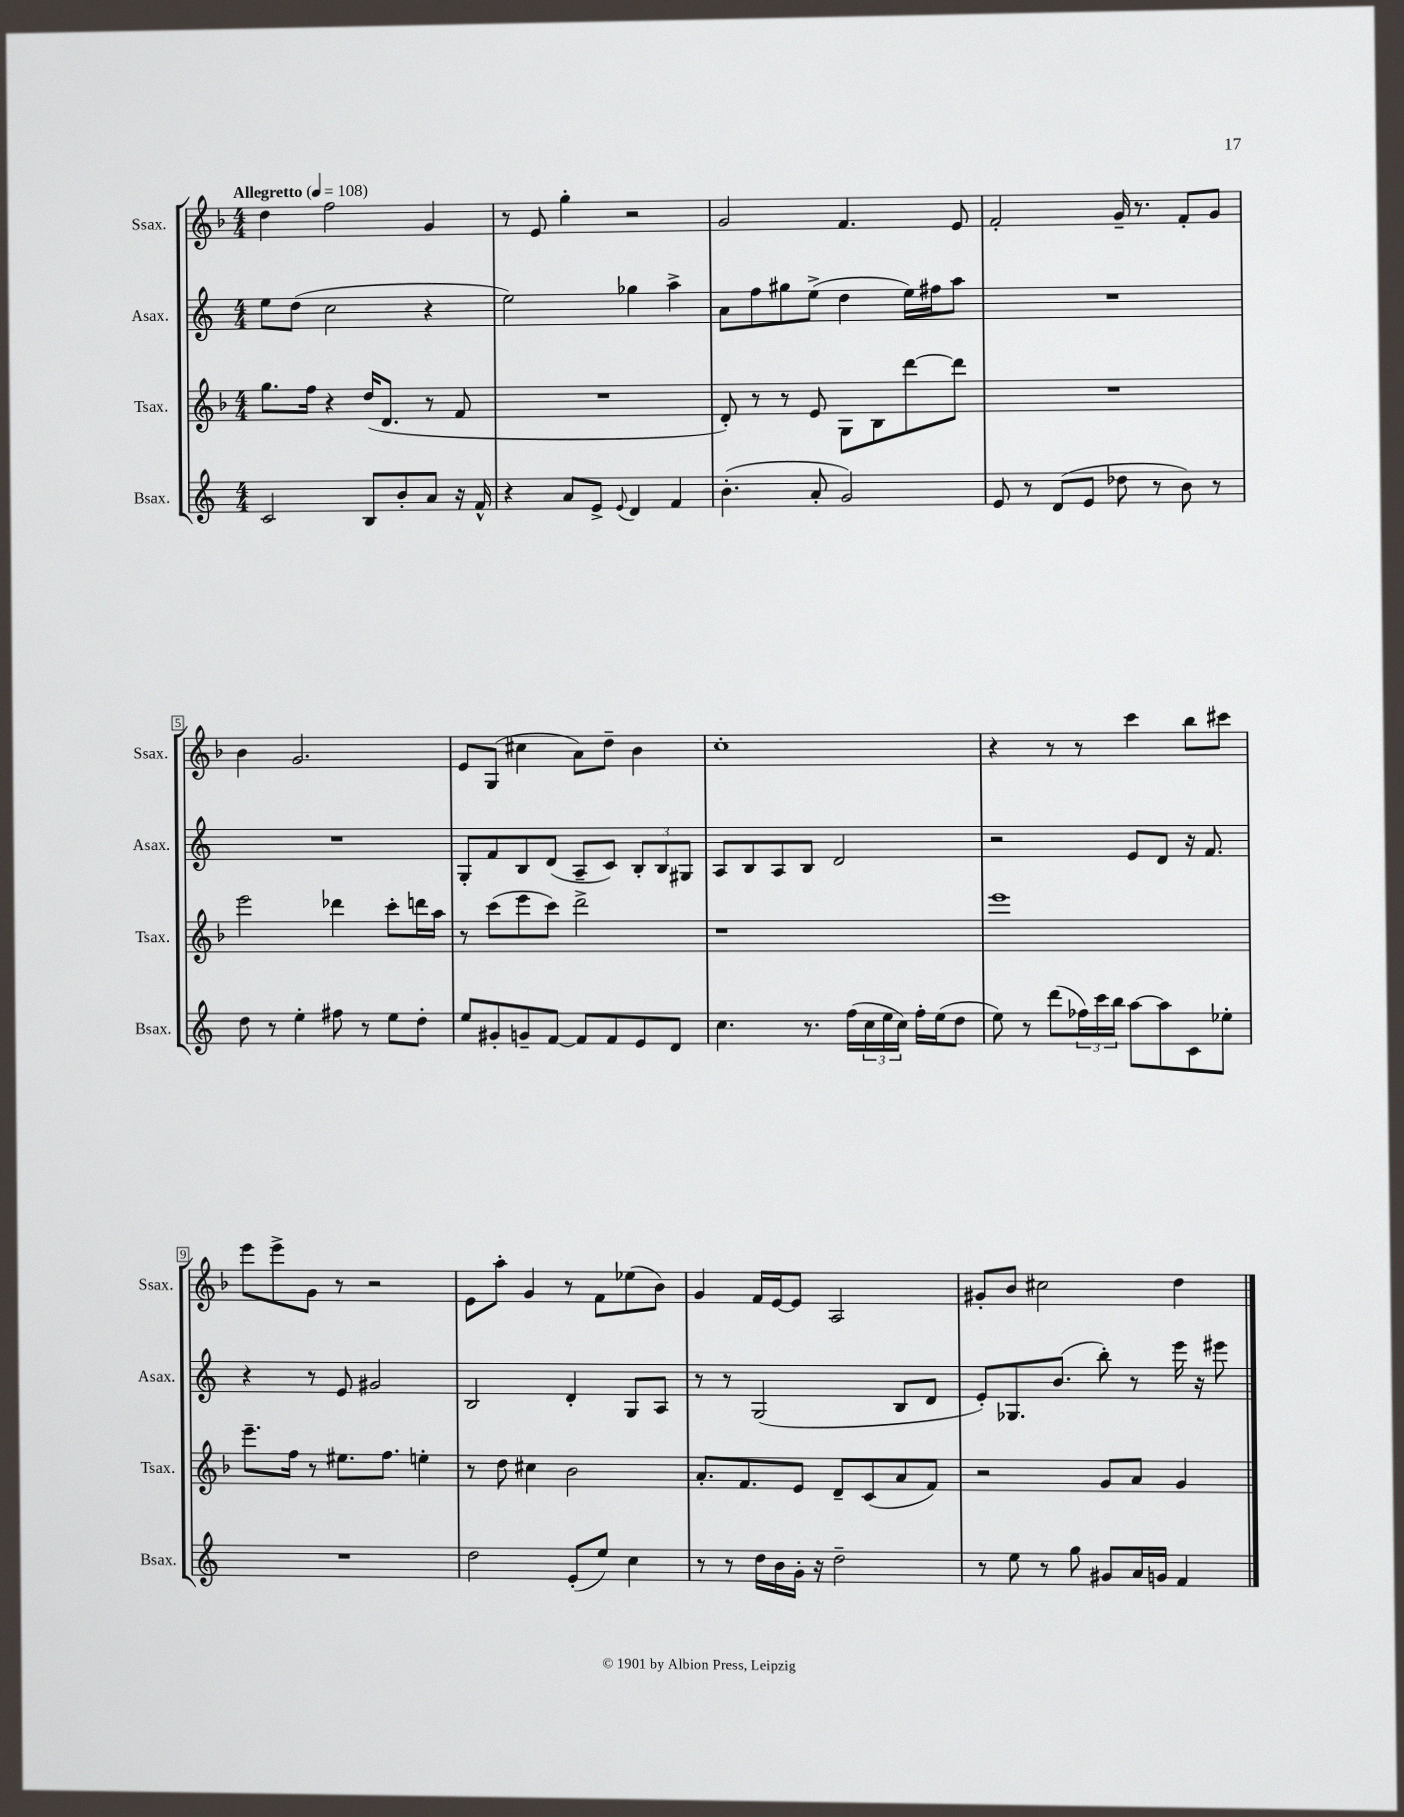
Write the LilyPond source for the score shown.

<<
\new StaffGroup <<
\new Staff = "s0" \with { instrumentName = "Ssax." shortInstrumentName = "Ssax." } {
    \clef treble \key f \major \numericTimeSignature \time 4/4 \tempo "Allegretto" 4 = 108
    d''4 f''2 g'4 |
    r8 e'8 g''4-. r2 |
    g'2 f'4. e'8 |
    f'2-. g'16-- r8. f'8-. g'8 |
    bes'4 g'2. |
    e'8 g8( cis''4 a'8) d''8-- bes'4 |
    c''1-. |
    r4 r8 r8 c'''4 bes''8 cis'''8 |
    e'''8 e'''8-> g'8 r8 r2 |
    e'8 a''8-. g'4 r8 f'8 ees''8( bes'8) |
    g'4 f'16 e'16~ e'8 a2 |
    gis'8-. bes'8 cis''2 d''4 \bar "|." |
}
\new Staff = "s1" \with { instrumentName = "Asax." shortInstrumentName = "Asax." } {
    \clef treble \key c \major \numericTimeSignature \time 4/4
    e''8 d''8( c''2 r4 |
    e''2) ges''4 a''4-> |
    a'8 f''8 gis''8 e''8->( d''4 e''16) fis''16 a''8 |
    R1 |
    R1 |
    g8-. f'8 b8 d'8( a8-- c'8) \tuplet 3/2 { b8-. b8 gis8 } |
    a8 b8 a8 b8 d'2 |
    r2 e'8 d'8 r16 f'8. |
    r4 r8 e'8 gis'2 |
    b2 d'4-. g8 a8 |
    r8 r8 g2( b8 d'8 |
    e'8-.) ges8. b'8.( b''8-.) r8 e'''16 r16 eis'''8 \bar "|." |
}
\new Staff = "s2" \with { instrumentName = "Tsax." shortInstrumentName = "Tsax." } {
    \clef treble \key f \major \numericTimeSignature \time 4/4
    g''8. f''16 r4 d''16( d'8. r8 f'8 |
    R1 |
    d'8-.) r8 r8 e'8 g8 bes8 d'''8~ d'''8 |
    R1 |
    e'''2 des'''4 c'''8-. d'''16 a''16 |
    r8 c'''8( e'''8 c'''8) d'''2-> |
    r1 |
    e'''1 |
    e'''8.-- f''16 r8 eis''8. f''8. e''4-. |
    r8 d''8 cis''4 bes'2 |
    a'8.-. f'8. e'8 d'8-- c'8( a'8 f'8) |
    r2 g'8 a'8 g'4 \bar "|." |
}
\new Staff = "s3" \with { instrumentName = "Bsax." shortInstrumentName = "Bsax." } {
    \clef treble \key c \major \numericTimeSignature \time 4/4
    c'2 b8 b'8-. a'8 r16 f'16-^ |
    r4 a'8 e'8-> \appoggiatura { e'8 } d'4 f'4 |
    b'4.-.( a'8-. g'2) |
    e'8 r8 d'8( e'8 des''8 r8 b'8) r8 |
    d''8 r8 e''4-. fis''8 r8 e''8 d''8-. |
    e''8 gis'8-. g'8-- f'8~ f'8 f'8 e'8 d'8 |
    c''4. r8. f''16( \tuplet 3/2 { c''16 e''16 c''16) } f''16-. e''16( d''8 |
    e''8) r8 d'''8( \tuplet 3/2 { fes''16) c'''16 b''16 } a''8~ a''8 c'8 ees''8-. |
    R1 |
    d''2 e'8-.( e''8) c''4 |
    r8 r8 d''16 b'16 g'16-. r16 d''2-- |
    r8 e''8 r8 g''8 gis'8 a'16 g'16 f'4 \bar "|." |
}
>>
>>
\layout { \context { \Score \override BarNumber.stencil = #(make-stencil-boxer 0.1 0.3 ly:text-interface::print) } }
